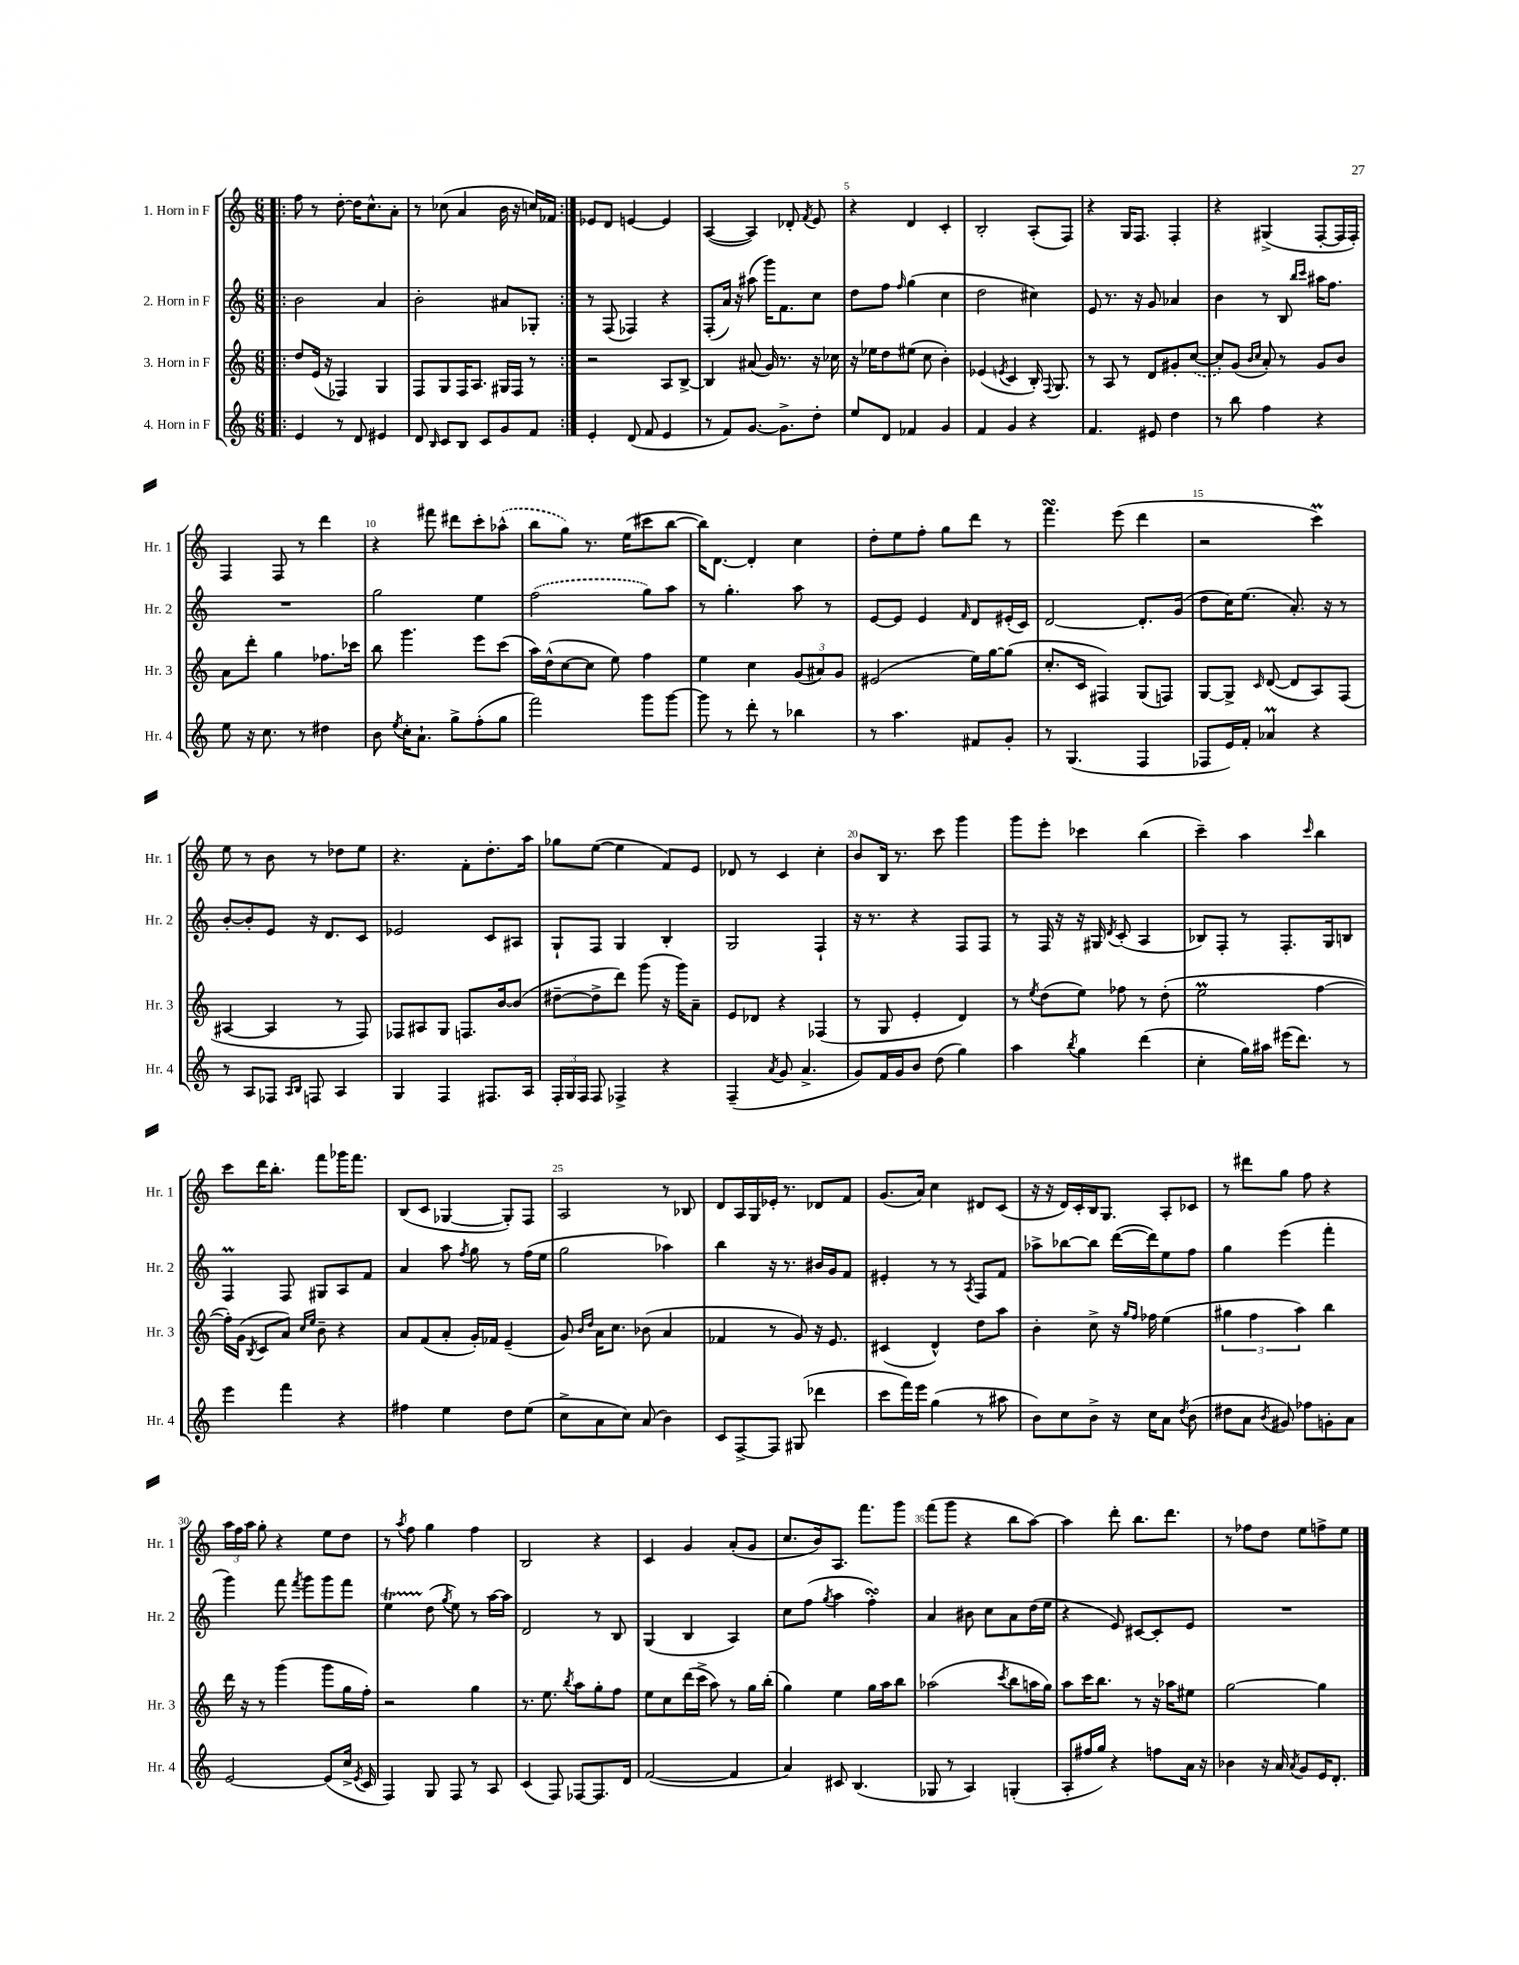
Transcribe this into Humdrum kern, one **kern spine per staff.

**kern	**kern	**kern	**kern
*staff4	*staff3	*staff2	*staff1
*clefG2	*clefG2	*clefG2	*clefG2
*k[]	*k[]	*k[]	*k[]
*M6/8	*M6/8	*M6/8	*M6/8
=!|:	=!|:	=!|:	=!|:
4e	8dd	2b	8ff
.	(16e	.	8r
.	16r	.	.
8r	4F-)	.	[8dd'
8d	.	.	16dd]
.	.	.	8.cc^^
4e#	4G	4a	.
.	.	.	8a'
=	=	=	=
8d	8F	2b'	8r
16qqB	.	.	.
8c	8G	.	(8cc-
8B	16F	.	4a
.	8.A	.	.
8c	.	.	.
8g	16G#	8a#	16b
.	16F	.	16r
8f	8r	8G-'	16cc)
.	.	.	16f-
=:|!	=:|!	=:|!	=:|!
4e'	2r	8r	8e-
.	.	(8F	8d
(8d	.	4F-)	[4e
8f	.	.	.
4e	8A	4r	4e]
.	[8B^	.	.
=	=	=	=
8r	4B]	(8F'	([4A
8f)	.	16a)	.
.	.	16r	.
[8.g	(8a#	(8aa#	4A])
.	16g)	16ggg)	.
8.g^]	8.r	8.f	.
.	.	.	8d-'
.	.	.	8qf
8dd'	16r	8cc	8e
.	16cc-	.	.
=	=	=	=
8ee	16r	8dd	4r
.	16ee-	.	.
8d	8dd	8ff	.
.	.	16qqff	.
4f-	(8ee#	(4gg	4d
.	8cc	.	.
4g	4b')	4cc	4c'
=	=	=	=
4f	(4e-	2dd	2B'
.	8qe	.	.
4g	4c	.	.
4r	16B')	4cc#)	(8A'
.	8qqF	.	.
.	8.G	.	.
.	.	.	8F)
=	=	=	=
4.f	8r	8e	4r
.	8A	8.r	.
.	8r	.	16G
.	.	16r	8.F
8e#	8d	8g	.
4dd	8g#'	4a-	4F'
.	([8cc	.	.
=	=	=	=
8r	8cc'])	4b	4r
8bb	(8g	.	.
.	16qqb	.	.
.	16qqcc	.	.
4ff	8a')	8r	(4G#^
.	8r	8B	.
.	.	16qqbb	.
.	.	16qqccc	.
4r	8g	16aa#	[8F'
.	.	8.ff	.
.	8b	.	16F]
.	.	.	16F')
=	=	=	=
8ee	8a	2.r	4F
16r	8ddd'	.	.
8.cc	.	.	.
.	4gg	.	8F
8r	.	.	8r
4dd#	8.ff-	.	4ddd
.	16ccc-	.	.
=	=	=	=
8b	8bb	2gg	4r
8qee	.	.	.
16cc'	4.ggg	.	.
8.a`	.	.	.
.	.	.	8fff#
8gg^	.	.	8ddd#
(8ff'	8eee	4ee	8ccc'
8gg	(8ccc	.	(8aa-^^
=	=	=	=
2fff)	16aa)	(2ff	8bb
.	(16dd^^	.	.
.	[8cc	.	8gg)
.	8cc]	.	8.r
.	8ee)	.	.
.	.	.	(16ee
8ggg	4ff	8gg)	8ccc#
[8ggg	.	8aa	[8bb
=	=	=	=
8ggg]	4ee	8r	16bb])
.	.	.	[8.d
8r	.	4.gg'	.
8ddd'	4cc	.	4d']
8r	.	.	.
4bb-	(12g	8aa	4cc
.	12a#)	.	.
.	.	8r	.
.	12g	.	.
=	=	=	=
8r	(2e#	[8e	8dd'
4.aa	.	8e]	8ee
.	.	4e	8ff'
.	.	.	8gg
.	.	16qqf	.
8f#	16ee)	8d	8ddd
.	[16gg	.	.
8g'	(8gg]	(16e#'	8r
.	.	16c)	.
=	=	=	=
8r	8.cc'	[2d	4.fff
(4.G	.	.	.
.	16c	.	.
.	4F#)	.	.
.	.	.	(8eee
4F	(8G	8.d']	4ddd
.	8F)	.	.
.	.	(16g	.
=	=	=	=
8F-	[8G	8dd	2r
16e)	8G^]	16cc)	.
16f'	.	(8.ee	.
.	16qqc	.	.
4a-	([8d	.	.
.	8d]	8.a')	.
4r	8A)	.	4ccc)
.	.	16r	.
.	(8F	8r	.
=	=	=	=
8r	[4A#	[8b'	8ee
8A	.	8b']	8r
8F-	4A#]	8e	8b
16qqA	.	.	.
16qqB	.	.	.
8F	.	16r	8r
.	.	8.d	.
4A	8r	.	8dd-
.	8F)	8c	8ee
=	=	=	=
4G	8F-	2e-	4.r
.	8A#	.	.
4F	8G	.	.
.	8.F	.	8f'
8.F#	.	8c	8.dd'
.	[16b	.	.
.	(8b]	8A#	.
16A	.	.	16aa
=	=	=	=
24F'	[8dd#~	8G`	8gg-
24G	.	.	.
24F	.	.	.
8F	8dd#^]	8F	([8ee
4F-^	8ddd)	4G	4ee]
.	(8ggg	.	.
4r	16r	4B'	8f)
.	16ggg)	.	.
.	8a~	.	8e
=	=	=	=
(4F~	8e	2G	8d-
.	8d-	.	8r
8qa	.	.	.
8g	4r	.	4c
4.a^	.	.	.
.	(4F-	4F`	4cc'
=	=	=	=
8g)	8r	16r	8b
.	.	8.r	.
16f	8G	.	16B
16g	.	.	8.r
8b	4e'	4r	.
(8dd	.	.	8ccc
4gg)	4d)	8F	4ggg
.	.	8F	.
=	=	=	=
4aa	8r	8r	8ggg
.	8qee	.	.
.	(8dd	16F	8eee'
.	.	16r	.
8qbb	.	.	.
4gg	8ee)	16r	4ccc-
.	.	16G#	.
.	.	8qd	.
.	8ff-	(8c'	.
(4ddd	8r	4A	(4bb
.	(8dd'	.	.
=	=	=	=
4cc'	2ee	8B-)	4ccc~)
.	.	8F'	.
16gg)	.	8r	4aa
16aa#	.	.	.
(16eee#	.	8.F'	.
8.ddd)	.	.	.
.	.	.	16qqccc
.	[4ff	.	4bb
.	.	16G	.
8r	.	8B	.
=	=	=	=
4eee	16ff'])	4F	8ccc
.	(16g	.	.
.	8qB	.	.
.	8c	.	16ddd
.	.	.	8.bb'
4fff	8a)	8F	.
.	16qqcc	.	.
.	16qqee	.	.
.	8b~	8G#	8fff
4r	4r	8A	16ggg-
.	.	.	8.fff
.	.	8f	.
=	=	=	=
4ff#	8a	4a	(8B
.	(8f	.	8c
4ee	8a'	8aa	[4G-
.	.	8qff	.
.	16g')	8gg	.
.	16f-	.	.
8dd	(4e~	8r	8G-'])
(8ee	.	(16ff	8F
.	.	16ee	.
=	=	=	=
8cc^	8g)	2gg	2A
.	16qqb	.	.
.	16qqdd	.	.
8a	16a	.	.
.	8.cc	.	.
8cc)	.	.	.
(8a	(8b-	.	.
4b)	4a	4aa-)	8r
.	.	.	8B-
=	=	=	=
8c	4f-	4bb	8d
[8F^	.	.	16A
.	.	.	16G
8F]	8r	16r	16e-'
.	.	8.r	8.r
(8G#	8g)	.	.
4ddd-	16r	16b#	8d-
.	8.e	16g	.
.	.	8f	8f
=	=	=	=
8ccc	(4c#	4e#'	(8.g
16fff)	.	.	.
16eee	.	.	16a)
(4gg	4d^^)	8r	4cc
.	.	8r	.
.	.	8qA	.
8r	8dd	8F	8d#
8aa#	8aa	8f	(8c
=	=	=	=
8b)	4b'	8aa-^	16r
.	.	.	16r
8cc	.	[8bb-	16d)
.	.	.	16c'
8b^	8cc^	8bb-]	16B
.	.	.	8.G
16r	16r	([16ddd	.
.	16qqgg	.	.
.	16qqff	.	.
16cc	16ff-	16ddd])	.
8a	(4ee	8ee	8A'
8qdd	.	.	.
(8b	.	8ff	8c-
=	=	=	=
8dd#	6gg#	4gg	8r
8a	.	.	8ddd#
.	6ff	.	.
8qb	.	.	.
8g#)	.	(4eee	8gg
.	6aa)	.	.
8ff-	.	.	8ff
8g'	4bb	4fff'	4r
8a	.	.	.
=	=	=	=
[2e	16ddd	4ggg)	24aa
.	.	.	24ff
.	16r	.	.
.	.	.	24aa
.	8r	.	8gg'
.	(4ggg	8fff	4r
.	.	8qfff	.
.	.	8ggg	.
(8e]	8ggg	8ggg	8ee
16cc^	16gg	8fff	8dd
8qe	.	.	.
16c	16ff')	.	.
=	=	=	=
4F)	2r	4ee	8r
.	.	.	8qaa
.	.	.	8ff
8G	.	(8dd	4gg
.	.	8qgg	.
8F	.	8ee)	.
8r	4gg	8r	4ff
8A	.	[16aa	.
.	.	16aa]	.
=	=	=	=
(4c	8.r	2d	2B
.	8.ee	.	.
8F)	.	.	.
.	8qbb	.	.
[8F-	8aa	.	.
8.F-]	8gg'	8r	4r
.	8ff	8B	.
16d	.	.	.
=	=	=	=
([2f	8ee	(4G	4c
.	8cc	.	.
.	(16ddd	4B	4g
.	16ccc^	.	.
.	8aa)	.	.
4f]	8r	4A)	(8a'
.	16gg	.	8g
.	(16bb'	.	.
=	=	=	=
4a)	4gg)	8cc	8.cc
.	.	(8ff	.
.	.	.	16b)
.	.	8qgg	.
8c#	4ee	4aa	8.A
(4.B	.	.	.
.	.	.	8.fff
.	16gg	4ff')	.
.	16aa	.	.
.	8bb	.	8ggg
=	=	=	=
8G-	(2aa-	4a	(8fff
8r	.	.	8ggg
4A)	.	8b#	4r
.	.	8cc	.
.	8qccc	.	.
(4G'	8bb	8a	8bb
.	16aa	(16dd	[8aa)
.	16gg)	16ee	.
=	=	=	=
8A'	8aa	4r	4aa]
16ff#	16ccc	.	.
16gg)	8.bb	.	.
4r	.	8e)	8ddd'
.	8r	[8c#	8.bb
8ff	16r	8c#']	.
.	16aa-	.	8.ddd
16a	8ee#	8e	.
16r	.	.	.
=	=	=	=
4b-	[2gg	2.r	8r
.	.	.	8ff-
16r	.	.	8dd
16a	.	.	.
8qa	.	.	.
8g	.	.	8ee
16e	4gg]	.	8ff^
8.d'	.	.	.
.	.	.	8ee
==	==	==	==
*-	*-	*-	*-
